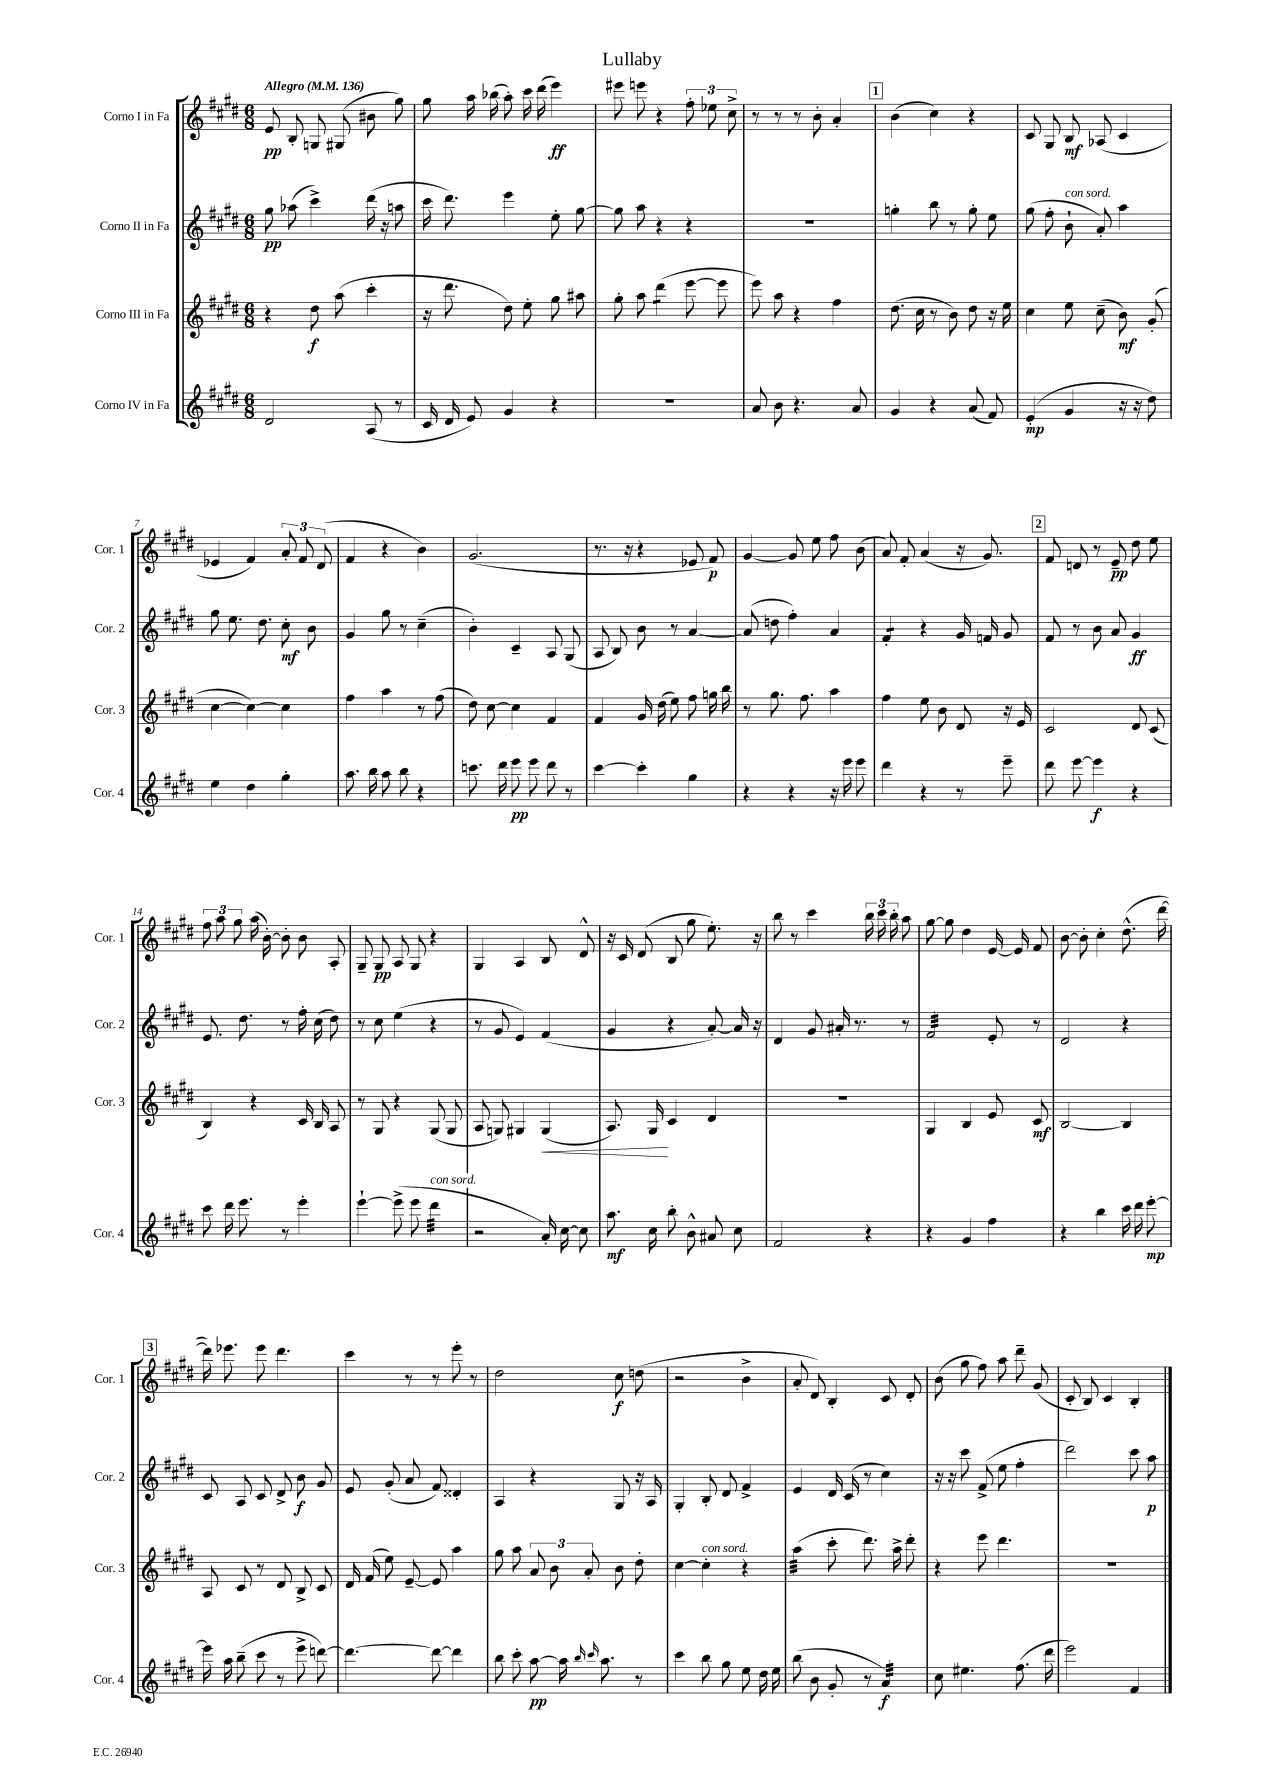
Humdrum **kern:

**kern	**kern	**kern	**kern
*staff4	*staff3	*staff2	*staff1
*clefG2	*clefG2	*clefG2	*clefG2
*k[f#c#g#d#]	*k[f#c#g#d#]	*k[f#c#g#d#]	*k[f#c#g#d#]
*M6/8	*M6/8	*M6/8	*M6/8
*MM136	*MM136	*MM136	*MM136
2d#	4r	8gg#	8e
.	.	(8aa-	8B'
.	8dd#	4ccc#^)	8G
.	(8aa	.	(8G#
(8A	4ccc#'	(16ddd#	8b#
.	.	16r	.
8r	.	8aa	8gg#)
=	=	=	=
16c#	16r	16ccc#	8gg#
16d#	8.ddd#	8.ddd#)	.
8e)	.	.	16aa
.	.	.	(16bb-
4g#	8dd#)	4eee	8aa')
.	8ee'	.	16ccc#
.	.	.	(16ddd#
4r	8gg#	8ee'	4eee)
.	8aa#	[8gg#	.
=	=	=	=
2.r	8gg#'	8gg#]	8eee#
.	8aa	8aa	8eee
.	(4ddd#	4r	4r
.	[8eee	4r	12ff#'
.	.	.	12ee-
.	8eee]	.	.
.	.	.	12cc#^
=	=	=	=
8a	8eee)	2.r	8r
8b	8aa	.	8r
4.r	4r	.	8r
.	.	.	8b'
.	4ff#	.	4a'
8a	.	.	.
=	=	=	=
4g#	(8.dd#	4gg'	(4b
.	16cc#	.	.
4r	8r	8bb	4cc#)
.	8b)	8r	.
(8a	8dd#	8gg'	4r
8f#)	16r	8ee	.
.	16ee	.	.
=	=	=	=
(4e'	4cc#	(8gg#	8c#
.	.	8ff#'	8G#
4g#	8ee	8b`	8B
.	(8cc#~	8a')	(8A-
16r	8b)	4aa	4c#
16r	.	.	.
8dd#)	(8g#'	.	.
=	=	=	=
4ee	[4cc#	8gg#	4e-
.	.	8.ee	.
4dd#	4cc#_)	.	4f#)
.	.	8.dd#	.
4gg#'	4cc#]	8cc#'	12a'
.	.	.	12f#
.	.	8b	.
.	.	.	(12d#
=	=	=	=
8.aa	4ff#	4g#	4f#
16bb	.	.	.
8aa	4aa	8gg#	4r
8bb	.	8r	.
4r	8r	(4cc#~	4b)
.	(8ff#	.	.
=	=	=	=
8.ccc	8dd#)	4b')	(2.g#
.	[8cc#	.	.
16ddd#	.	.	.
8eee	4cc#]	4c#~	.
8eee	.	.	.
8ddd#	4f#	8A	.
8r	.	(8G#	.
=	=	=	=
[4ccc#	4f#	8A	8.r
.	.	8B)	.
.	.	.	16r
4ccc#']	16g#	8b	4r
.	(16dd#	.	.
.	8ee)	8r	.
4gg#	8ff#	[4a	8e-
.	16gg	.	8f#)
.	16bb	.	.
=	=	=	=
4r	8r	(8a]	[4g#
.	8.gg#	8dd	.
4r	.	4ff#')	8g#]
.	8.ff#	.	.
.	.	.	8ee
16r	4aa	4a	8ff#
16eee	.	.	.
8eee	.	.	(8b
=	=	=	=
4ddd#	4ff#	4f#'	8a)
.	.	.	8f#'
4r	8ee	4r	(4a
.	8b	.	.
8r	8d#	16g#	16r
.	.	16f	8.g#)
8eee~	16r	8g#	.
.	16e	.	.
=	=	=	=
8ddd#	2c#	8f#	8f#
[8eee	.	8r	8d
4eee]	.	8b	8r
.	.	8a	8e~
4r	8d#	4g#	8dd#
.	(8c#	.	8ee
=	=	=	=
8ccc#	4B)	8.e	12ff#
.	.	.	12aa
16ddd#	.	.	.
.	.	.	12gg#
8.eee	.	8.dd#	.
.	4r	.	(16aa
.	.	.	[16b')
8r	.	8r	8b']
4eee'	16c#	16ff#'	8b
.	16B	(16cc#	.
.	8A	8dd#)	8A'
=	=	=	=
[4eee`	8r	8r	8G#~
.	8G#	8cc#	8G#
(8eee^]	4r	(4ee	8A
8eee	.	.	8G#
4ddd#	(8G#	4r	4r
.	8G#	.	.
=	=	=	=
2r	8A	8r	4G#
.	8G)	8g#	.
.	4G#	4e)	4A
16a')	(4G#	(4f#	8B
[16cc#	.	.	.
8cc#]	.	.	8d#^^
=	=	=	=
8.aa	8.A)	4g#	16r
.	.	.	16c#
.	.	.	(8d#
16cc#	16G#	.	.
8bb'	4c#	4r	8B
8b^^	.	.	8gg#
8a#	4d#	[8a')	8.ee')
8cc#	.	16a]	.
.	.	16r	16r
=	=	=	=
2f#	2.r	4d#	8bb
.	.	.	8r
.	.	8g#	4ccc#
.	.	16a#'	.
.	.	8.r	.
4r	.	.	24bb
.	.	.	24ccc#
.	.	.	24bb'
.	.	8r	8aa
=	=	=	=
4r	4G#	2f#	[8gg#
.	.	.	8gg#]
4g#	4B	.	4dd#
4ff#	8e	8e'	[16e
.	.	.	16e]
.	8c#	8r	8f#
=	=	=	=
4r	[2B	2d#	[8b
.	.	.	8b']
4bb	.	.	4cc#'
16ccc#	4B]	4r	(8.dd#^^
16ddd#	.	.	.
[8eee'	.	.	.
.	.	.	[16ddd#
=	=	=	=
16eee]	8A	8c#	16ddd#])
16aa	.	.	8.eee-
(8bb~	8c#	8A	.
8ccc#	8r	8c#	8eee-
8r	8d#	8d#^	4.ddd#
8eee^	8B^	8b	.
[8ddd)	8c#	8g#	.
=	=	=	=
4.ddd_	16d#	8e	4ccc#
.	(16f#	.	.
.	8ee)	(8g#'	.
.	[8e~	8a	8r
8ddd_	8e]	8f#)	8r
4ddd]	4aa	4d##'	8eee'
.	.	.	8r
=	=	=	=
8bb	8gg#	4A	2dd#
8ccc#'	8aa	.	.
[8aa	12a	4r	.
.	12b	.	.
16aa]	.	.	.
.	12a'	.	.
16qqbb	.	.	.
16qqccc#	.	.	.
8.aa	.	.	.
.	8b	8G#	8cc#
8r	8dd#'	16r	(8dd
.	.	16A	.
=	=	=	=
4ccc#	[4cc#	4G#'	2r
8bb	4cc#']	8B'	.
8gg#	.	8d#	.
8ee	4r	4f#^	4b^
16dd#	.	.	.
16ee	.	.	.
=	=	=	=
(8bb	(4aa	4e	8a'
8b	.	.	8d#)
8g#'	8ccc#'	16d#	4B'
.	.	(16c#	.
8r	8.ddd#)	8r	.
4a)	.	4cc#)	8c#
.	16aa^	.	.
.	8ddd#'	.	8d#'
=	=	=	=
8cc#	4r	16r	(8b
.	.	16r	.
4.ee#	.	8ccc#	8gg#
.	8eee	(8f#^	8ff#)
.	4.ddd#	8ee	8aa
(8.ff#	.	4ff#'	8ddd#~
.	.	.	(8g#
16ddd#	.	.	.
=	=	=	=
2eee)	2.r	2ddd#)	8c#'
.	.	.	8B)
.	.	.	4c#
4f#	.	8ccc#	4B'
.	.	8aa	.
==	==	==	==
*-	*-	*-	*-
